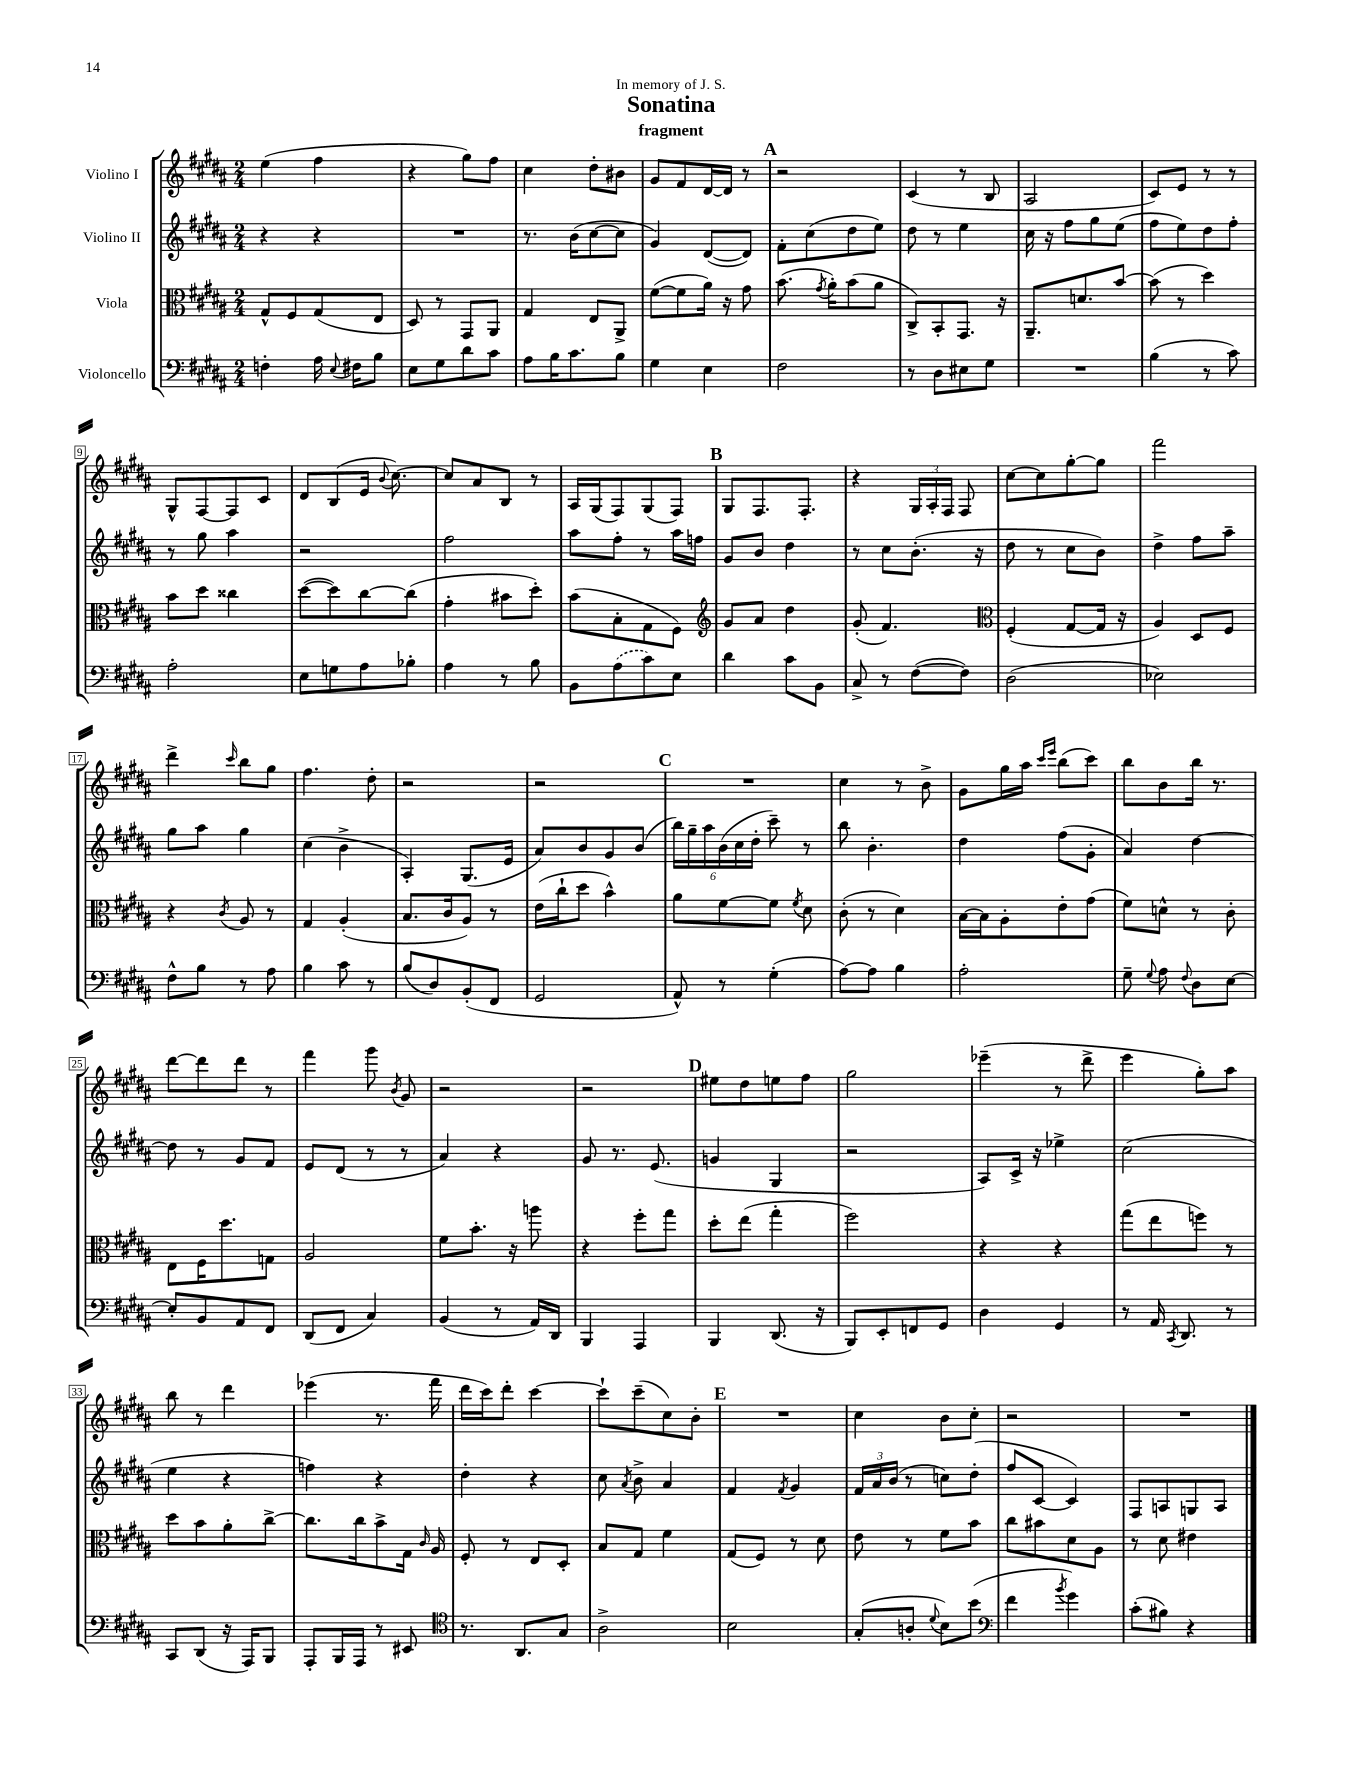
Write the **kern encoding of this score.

**kern	**kern	**kern	**kern
*part4	*part3	*part2	*part1
*staff4	*staff3	*staff2	*staff1
*I"Violoncello	*I"Viola	*I"Violino II	*I"Violino I
*clefF4	*clefC3	*clefG2	*clefG2
*k[f#c#g#d#a#]	*k[f#c#g#d#a#]	*k[f#c#g#d#a#]	*k[f#c#g#d#a#]
*M2/4	*M2/4	*M2/4	*M2/4
=1	=1	=1	=1
4Fn'\	8G#^^/L	4r	(4ee\
.	8F#/	.	.
16A#\	(8G#/	4r	4ff#\
8qqE/	.	.	.
16F#X\KL	.	.	.
8B\J	8E/J	.	.
=2	=2	=2	=2
8E\L	8D#/)	2r	4r
8G#\	8r	.	.
8d#\	8GG#/L	.	8gg#\L)
8c#\J	8AA#/J	.	8ff#\J
=3	=3	=3	=3
8A#\L	4G#/	8.r	4cc#\
16B\K	.	.	.
8.c#\	.	(16b\KL	.
.	8E/L	[8cc#\	8dd#'\L
8B\J	8AA#^/J	8cc#\J]	8b#X\J
=4	=4	=4	=4
4G#\	([8f#\L	4g#/)	8g#/L
.	8f#\]	.	8f#/
4E\	16a#\Jk)	([8d#/L	[16d#/L
.	16r	.	16d#/JJ]
.	8g#\	8d#/J])	8r
!!LO:REH:place=s1:t=A
=5	=5	=5	=5
2F#\	(8.b\	8f#'\L	2r
.	.	(8cc#\	.
.	8qg#/	.	.
.	16a#'\KL)	.	.
.	(8b\	8dd#\	.
.	8a#\J	8ee\J)	.
=6	=6	=6	=6
8r	8C#^/L)	8dd#\	(4c#/
8D#\L	8BB'/	8r	.
8E#X\	8.GG#/J	4ee\	8r
8G#\J	.	.	8B/
.	16r	.	.
=7	=7	=7	=7
2r	8.AA#~/L	16cc#\	2A#/
.	.	16r	.
.	.	8ff#\L	.
.	8.dn/	.	.
.	.	8gg#\	.
.	[8b/J	(8ee\J	.
=8	=8	=8	=8
(4B\	(8b\]	8ff#\L	8c#/L)
.	8r	8ee\)	8e/J
8r	4dd#\)	8dd#\	8r
8c#\)	.	8ff#'\J	8r
!!LO:LB:g=z
=9	=9	=9	=9
2A#'\	8b\L	8r	8G#^^/L
.	8dd#\J	8gg#\	[8F#/
.	4cc##X\	4aa#\	8F#/]
.	.	.	8c#/J
=10	=10	=10	=10
8E\L	([8dd#\L	2r	8d#/L
8Gn\	8dd#\])	.	(8B/
8A#\	[8cc#\	.	16e/Jk
.	.	.	8qqb/
.	.	.	[8.cc#\)
8B-X'\J	(8cc#\J]	.	.
=11	=11	=11	=11
4A#\	4g#'\	2ff#\	8cc#/L]
.	.	.	8a#/
8r	8b#X\L	.	8B/J
8B\	8dd#'\J)	.	8r
=12	=12	=12	=12
8BB\L	(8b\L	8aa#\L	16A#/LL
.	.	.	(16G#/J
(8A#\	8B'\	8ff#'\J	8F#/)
8c#\)	8G#\	8r	(8G#/
8E\J	8F#\J)	16aa#\LL	8F#/J)
.	.	16ffn\JJ	.
!!LO:REH:place=s1:t=B
=13	=13	=13	=13
*	*clefG2	*	*
4d#\	8g#/L	8g#/L	8G#/L
.	8a#/J	8b/J	8.F#/
8c#\L	4dd#\	4dd#\	.
.	.	.	8.F#'/J
8BB\J	.	.	.
=14	=14	=14	=14
8C#^/	(8g#'/	8r	4r
8r	4.f#/)	8cc#\L	.
([8F#\L	.	(8.b'\J	24G#/LL
.	.	.	24A#'/
.	.	.	24F#/JJ
8F#\J])	.	.	8F#/
.	.	16r	.
=15	=15	=15	=15
*	*clefC3	*	*
(2D#\	(4F#'/	8dd#\	[8cc#\L
.	.	8r	8cc#\]
.	[8G#/L	8cc#\L	[8gg#'\
.	16G#/Jk]	8b\J)	8gg#\J]
.	16r	.	.
=16	=16	=16	=16
2E-X\)	4A#/)	4dd#^\	2fff#\
.	8D#/L	8ff#\L	.
.	8F#/J	8aa#~\J	.
!!LO:LB:g=z
=17	=17	=17	=17
8F#^^\L	4r	8gg#\L	4ddd#^\
8B\J	.	8aa#\J	.
.	8qc#/	.	16qqccc#/
8r	8A#/	4gg#\	8bb\L
8A#\	8r	.	8gg#\J
=18	=18	=18	=18
4B\	4G#/	(4cc#\	4.ff#\
8c#\	(4A#'/	4b^\	.
8r	.	.	8dd#'\
=19	=19	=19	=19
(8B/L	8.B/L	4A#'/)	2r
8D#/)	.	.	.
.	16c#/k	.	.
(8BB'/	8A#/J)	(8.G#/L	.
8FF#/J	8r	.	.
.	.	16e/Jk	.
=20	=20	=20	=20
2GG#/	(16e\LL	8a#/L)	2r
.	16cc#`\J	.	.
.	8dd#\J	8b/	.
.	4b^^\)	8g#/	.
.	.	(8b/J	.
!!LO:REH:place=s1:t=C
=21	=21	=21	=21
8AA#^^/)	8a#\L	24bb\LL)	2r
.	.	24gg#~\	.
.	.	24aa#\	.
8r	[8f#\	(24b\	.
.	.	24cc#\	.
.	.	24dd#'\JJ	.
(4G#'\	8f#\J]	8ccc#~\)	.
.	8qf#/	.	.
.	8d#\	8r	.
=22	=22	=22	=22
[8A#\L)	(8c#'\	8bb\	4cc#\
8A#\J]	8r	4.b'\	.
4B\	4d#\)	.	8r
.	.	.	8b^\
=23	=23	=23	=23
2A#'\	[16B\LL	4dd#\	8g#\L
.	16B\J]	.	.
.	8A#'\	.	16gg#\L
.	.	.	16aa#\JJ
.	.	.	16qqccc#/LL
.	.	.	16qqeee/JJ
.	8e'\	(8ff#\L	(8bb\L
.	(8g#\J	8g#'\J	8ccc#\J)
=24	=24	=24	=24
8G#~\	8f#\L)	4a#/)	8bb\L
8qqG#/	.	.	.
8A#\	8dn^^\J	.	8b\
8qqF#/	.	.	.
8D#\L	8r	[4dd#\	16bb\Jk
.	.	.	8.r
[8E\J	8c#'\	.	.
!!LO:LB:g=z
=25	=25	=25	=25
8E'/L]	8E\L	8dd#\]	[8ddd#\L
8BB/	16F#\K	8r	8ddd#\]
.	8.dd#\	.	.
8AA#/	.	8g#/L	8ddd#\J
8FF#/J	8Gn\J	8f#/J	8r
=26	=26	=26	=26
(8DD#/L	2A#/	8e/L	4fff#\
8FF#/J	.	(8d#/J	.
4C#/)	.	8r	8ggg#\
.	.	.	8qb/
.	.	8r	8g#/
=27	=27	=27	=27
(4BB/	8f#\L	4a#/)	2r
.	8.b'\J	.	.
8r	.	4r	.
.	16r	.	.
16AA#/LL)	8aan\	.	.
16DD#/JJ	.	.	.
=28	=28	=28	=28
4BBB/	4r	8g#/	2r
.	.	8.r	.
4AAA#/	8ff#'\L	.	.
.	.	(8.e/	.
.	8gg#\J	.	.
!!LO:REH:place=s1:t=D
=29	=29	=29	=29
4BBB/	8dd#'\L	4gn/	8ee#X\L
.	(8ee\J	.	8dd#\
(8.DD#/	4gg#'\	4G#/	8een\
.	.	.	8ff#\J
16r	.	.	.
=30	=30	=30	=30
8BBB/L)	2ff#\)	2r	2gg#\
8EE'/	.	.	.
8FFn/	.	.	.
8GG#/J	.	.	.
=31	=31	=31	=31
4D#\	4r	8A#/L)	(4eee-X~\
.	.	16c#^/Jk	.
.	.	16r	.
4GG#/	4r	4ee-X^\	8r
.	.	.	8ddd#^\
=32	=32	=32	=32
8r	(8gg#\L	(2cc#\	4eee\
16AA#/	8ee\	.	.
8qCC#/	.	.	.
8.DD#/	.	.	.
.	8ffn\J)	.	8gg#'\L)
8r	8r	.	8aa#\J
!!LO:LB:g=z
=33	=33	=33	=33
8CC#/L	8dd#\L	4ee\	8bb\
(8DD#/J	8b\	.	8r
16r	8a#'\	4r	4ddd#\
16AAA#/KL)	.	.	.
8BBB/J	[8cc#^\J	.	.
=34	=34	=34	=34
8AAA#'/L	8.cc#\L]	4ffn\)	(4eee-X\
16BBB/L	.	.	.
16AAA#/JJ	16cc#\k	.	.
8r	8b^\	4r	8.r
8EE#X/	16G#\Jk	.	.
.	16qqc#/	.	.
.	16A#/	.	16fff#\
=35	=35	=35	=35
*clefC4	*	*	*
8.r	8F#'/	4dd#'\	16ddd#\LL
.	.	.	16ccc#\J)
.	8r	.	8ddd#'\J
8.AA#/L	.	.	.
.	8E/L	4r	[4ccc#\
8G#/J	8D#'/J	.	.
=36	=36	=36	=36
2A#^\	8B/L	8cc#\	8ccc#`\L]
.	.	8qa#/	.
.	8G#/J	8b^\	(8ccc#~\
.	4f#\	4a#/	8cc#\)
.	.	.	8b'\J
!!LO:REH:place=s1:t=E
=37	=37	=37	=37
2B\	(8G#/L	4f#/	2r
.	8F#/J)	.	.
.	.	8qf#/	.
.	8r	4g#/	.
.	8d#\	.	.
=38	=38	=38	=38
(8G#'/L	8e\	24f#/LL	4cc#\
.	.	24a#/	.
.	.	(24b/JJ	.
8An'/J	8r	8r	.
8qqd#/	.	.	.
8B\L)	8f#\L	8ccn\L)	8b\L
(8b\J	8b\J	(8dd#'\J	8cc#'\J
=39	=39	=39	=39
*clefF4	*	*	*
4f#\	8cc#\L	8ff#/L	2r
.	8b#X\	[8c#/J	.
8qb/	.	.	.
4g#\)	8d#\	4c#/])	.
.	8A#\J	.	.
=40	=40	=40	=40
(8c#'\L	8r	8F#/L	2r
8B#X\J)	8d#\	8An/	.
4r	4e#X\	8Gn/	.
.	.	8A/J	.
==	==	==	==
*-	*-	*-	*-
